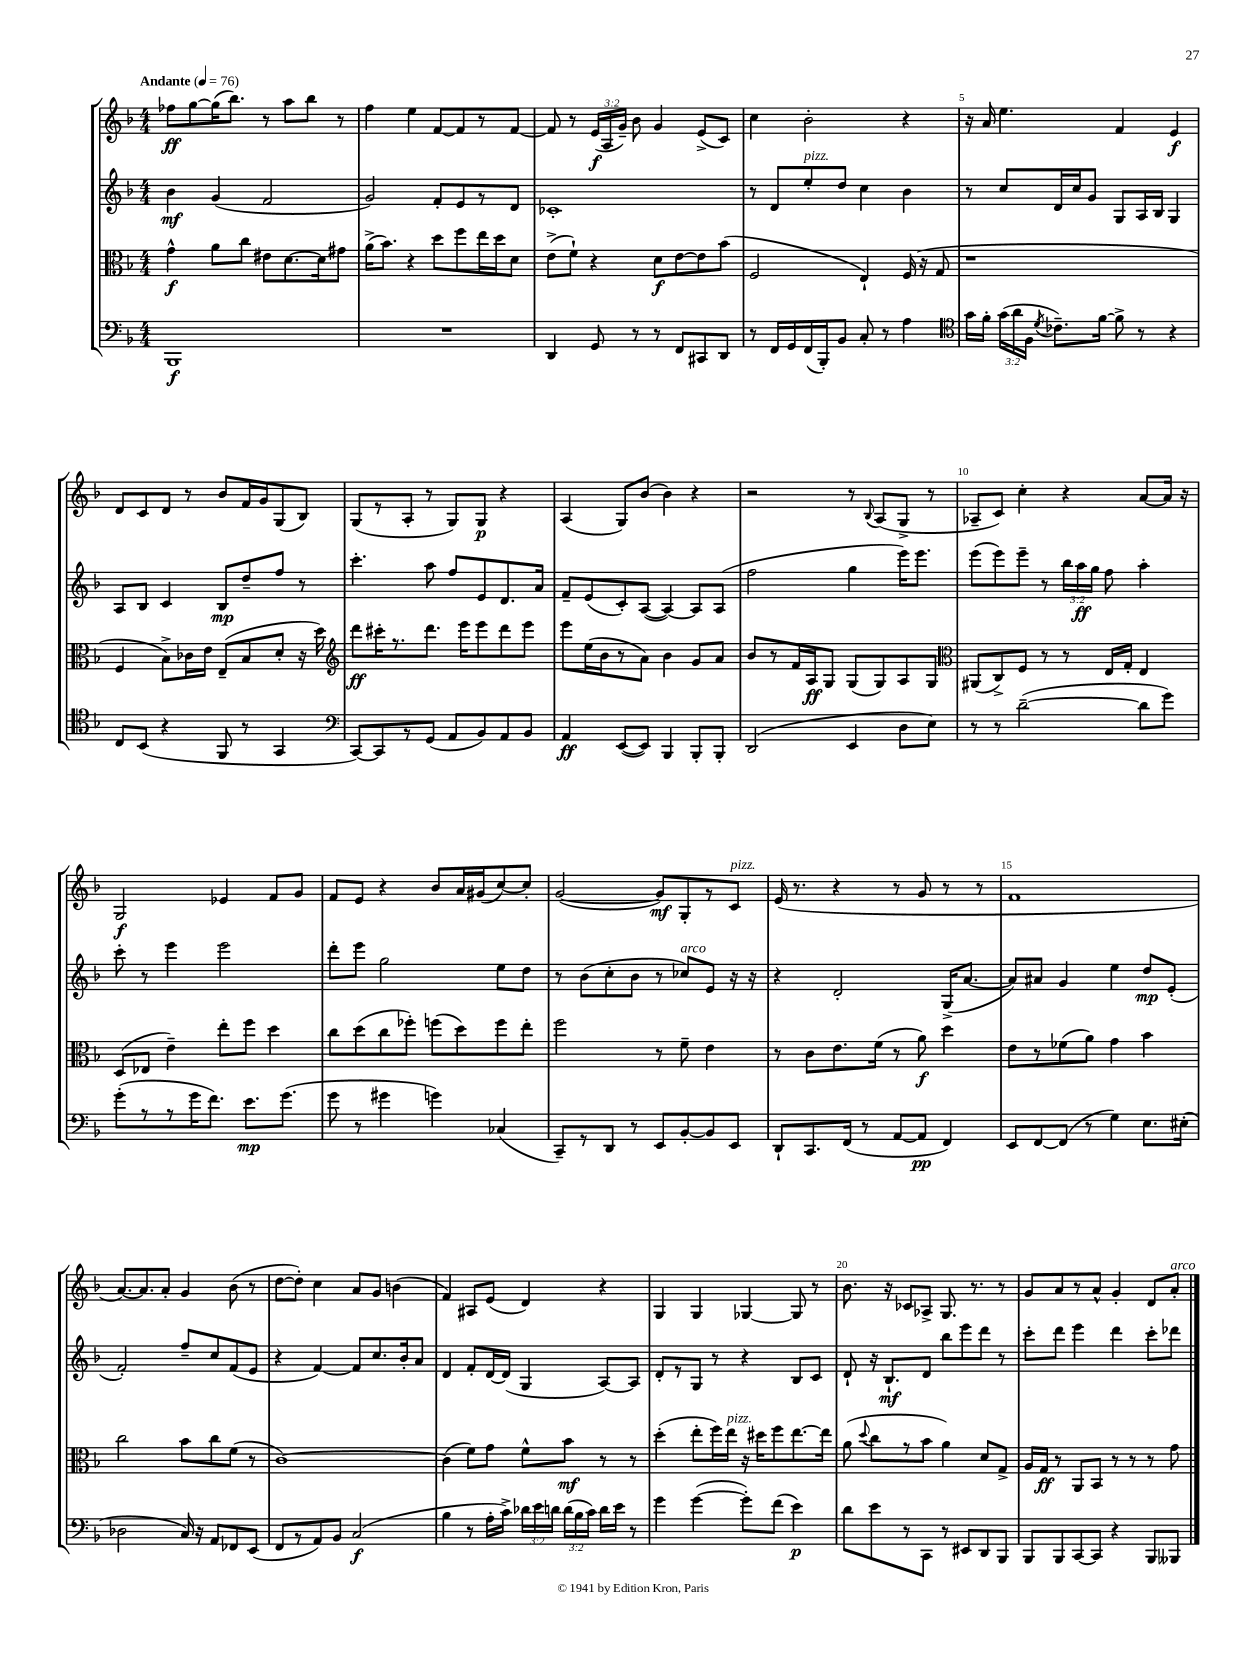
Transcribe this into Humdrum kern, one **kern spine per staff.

**kern	**dynam	**kern	**dynam	**kern	**dynam	**kern	**dynam
*part4	*part4	*part3	*part3	*part2	*part2	*part1	*part1
*staff4	*staff4	*staff3	*staff3	*staff2	*staff2	*staff1	*staff1
*clefF4	*	*clefC3	*	*clefG2	*	*clefG2	*
*k[b-]	*	*k[b-]	*	*k[b-]	*	*k[b-]	*
*M4/4	*	*M4/4	*	*M4/4	*	*M4/4	*
*MM76	*	*MM76	*	*MM76	*	*MM76	*
=1	=1	=1	=1	=1	=1	=1	=1
!	!	!	!	!	!	!LO:TX:a:B:t=Andante	!
1BBB-	f	4g^^\	f	4b-\	mf	8ff-X\L	ff
.	.	.	.	.	.	[8gg\	.
.	.	8a\L	.	(4g/	.	(16gg\K]	.
.	.	.	.	.	.	8.bb-\J)	.
.	.	8cc\J	.	.	.	.	.
.	.	8e#X\L	.	2f/	.	8r	.
.	.	[8.d\	.	.	.	8aa\L	.
.	.	.	.	.	.	8bb-\J	.
.	.	16d\k]	.	.	.	.	.
.	.	8g#X\J	.	.	.	8r	.
=2	=2	=2	=2	=2	=2	=2	=2
1r	.	(16a^\KL	.	2g/)	.	4ff\	.
.	.	8.b-\J)	.	.	.	.	.
.	.	4r	.	.	.	4ee\	.
.	.	8dd\L	.	8f'/L	.	[8f/L	.
.	.	8ff\	.	8e/	.	8f/]	.
.	.	16ee\L	.	8r	.	8r	.
.	.	16dd\J	.	.	.	.	.
.	.	8d\J	.	8d/J	.	[8f/J	.
=3	=3	=3	=3	=3	=3	=3	=3
4DD/	.	(8e^\L	.	1c-X'	.	8f/]	.
.	.	8f`\J)	.	.	.	8r	.
8GG/	.	4r	.	.	.	(24e/LL	f
.	.	.	.	.	.	24A/	.
.	.	.	.	.	.	24g~/JJ)	.
8r	.	.	.	.	.	8b-\	.
8r	.	8d\L	f	.	.	4g/	.
8FF/L	.	[8e\	.	.	.	.	.
8CC#X/	.	8e\]	.	.	.	(8e^/L	.
8DD/J	.	(8b-\J	.	.	.	8c/J)	.
=4	=4	=4	=4	=4	=4	=4	=4
8r	.	2F/	.	8r	.	4cc\	.
16FF/LL	.	.	.	8d/L	.	.	.
16GG/	.	.	.	.	.	.	.
!	!	!	!	!LO:TX:a:i:t=pizz.	!	!	!
(16FF/	.	.	.	8ee'/	.	2b-'\	.
16BBB-'/J)	.	.	.	.	.	.	.
8BB-/J	.	.	.	8dd/J	.	.	.
8C'/	.	4E`/)	.	4cc\	.	.	.
8r	.	.	.	.	.	.	.
4A\	.	(16F/	.	4b-\	.	4r	.
.	.	16r	.	.	.	.	.
.	.	8G/	.	.	.	.	.
=5	=5	=5	=5	=5	=5	=5	=5
*clefC4	*	*	*	*	*	*	*
16g\LL	.	1r	.	8r	.	16r	.
16f'\JJ	.	.	.	.	.	16a/	.
(24g\LL	.	.	.	8cc/L	.	4.ee\	.
24a\	.	.	.	.	.	.	.
24F\JJ	.	.	.	.	.	.	.
8qd/	.	.	.	.	.	.	.
8.c-X~\L)	.	.	.	16d/L	.	.	.
.	.	.	.	16cc/J	.	.	.
.	.	.	.	8g/J	.	.	.
[16f\Jk	.	.	.	.	.	.	.
8f^\]	.	.	.	8G/L	.	4f/	.
8r	.	.	.	16A/L	.	.	.
.	.	.	.	16B-/JJ	.	.	.
4r	.	.	.	4G/	.	4e/	f
!!LO:LB:g=z
=6	=6	=6	=6	=6	=6	=6	=6
8C/L	.	4F/	.	8A/L	.	8d/L	.
(8BB-/J	.	.	.	8B-/J	.	8c/	.
4r	.	8B-^\L)	.	4c/	.	8d/J	.
.	.	16c-X\L	.	.	.	8r	.
.	.	16e\JJ	.	.	.	.	.
8FF/	.	(8E~/L	.	8B-/L	mp	8b-/L	.
8r	.	8B-/	.	8dd~/	.	16f/L	.
.	.	.	.	.	.	16g/J	.
4GG/	.	8d'/J	.	8ff/J	.	(8G/	.
.	.	16r	.	8r	.	8B-/J)	.
.	.	16dd\)	.	.	.	.	.
=7	=7	=7	=7	=7	=7	=7	=7
*clefF4	*	*clefG2	*	*	*	*	*
[8CC/L)	.	8ddd\L	ff	4.ccc'\	.	(8G/L	.
8CC/]	.	16ccc#X'\K	.	.	.	8r	.
.	.	8.r	.	.	.	.	.
8r	.	.	.	.	.	8A'/J	.
(8GG/J	.	8.ddd\J	.	8aa\	.	8r	.
8AA/L	.	.	.	8ff/L	.	8G/L)	.
.	.	16eee\KL	.	.	.	.	.
8BB-/)	.	8eee\	.	8e/	.	8G/J	p
8AA/	.	8ddd\	.	8.d/	.	4r	.
8BB-/J	.	8eee\J	.	.	.	.	.
.	.	.	.	16a/Jk	.	.	.
=8	=8	=8	=8	=8	=8	=8	=8
4AA/	ff	8eee\L	.	8f~/L	.	(4A/	.
.	.	(16ee\L	.	(8e/	.	.	.
.	.	16b-\J	.	.	.	.	.
([8EE/L	.	8r	.	8c'/)	.	8G/L)	.
8EE/J])	.	8a\J)	.	([8A/J	.	(8b-/J	.
4BBB-/	.	4b-\	.	4A/_)	.	4b-\)	.
8BBB-'/L	.	8g/L	.	8A/L]	.	4r	.
8BBB-'/J	.	8a/J	.	(8A/J	.	.	.
=9	=9	=9	=9	=9	=9	=9	=9
(2DD/	.	8b-/L	.	2ff\	.	2r	.
.	.	8r	.	.	.	.	.
.	.	16f/L	.	.	.	.	.
.	.	16A/J	ff	.	.	.	.
.	.	8G/J	.	.	.	.	.
4EE/	.	(8G/L	.	4gg\	.	8r	.
.	.	.	.	.	.	8qqB-/	.
.	.	8G/)	.	.	.	(8A/L	.
8D\L	.	8A/	.	16eee\KL)	.	8G^/J	.
.	.	.	.	8.eee\J	.	.	.
8E\J)	.	8G/J	.	.	.	8r	.
=10	=10	=10	=10	=10	=10	=10	=10
*	*	*clefC3	*	*	*	*	*
8r	.	(8AA#X/L	.	(8eee\L	.	8A-X~/L	.
8r	.	8C^/)	.	8eee\)	.	8c/J)	.
([2d~\	.	8F/J	.	8eee~\J	.	4cc'\	.
.	.	8r	.	8r	.	.	.
.	.	8r	.	24bb-\LL	.	4r	.
.	.	.	.	24aa\	ff	.	.
.	.	.	.	24gg\JJ	.	.	.
.	.	16E/LL	.	8ff\	.	.	.
.	.	16G'/JJ	.	.	.	.	.
8d\L]	.	4E/	.	4aa'\	.	[8a/L	.
8g\J)	.	.	.	.	.	16a/Jk]	.
.	.	.	.	.	.	16r	.
!!LO:LB:g=z
=11	=11	=11	=11	=11	=11	=11	=11
(8g'\L	.	(8D/L	.	8ccc'\	.	2G/	f
8r	.	8E-X/J	.	8r	.	.	.
8r	.	4e~\)	.	4eee\	.	.	.
16g\K	.	.	.	.	.	.	.
8.f\J)	.	.	.	.	.	.	.
.	.	8ee'\L	.	2eee\	.	4e-X/	.
8.e\L	mp	8ff\J	.	.	.	.	.
.	.	4dd\	.	.	.	8f/L	.
(8.g\J	.	.	.	.	.	.	.
.	.	.	.	.	.	8g/J	.
=12	=12	=12	=12	=12	=12	=12	=12
8g\	.	8cc\L	.	8ddd'\L	.	8f/L	.
8r	.	(8dd\	.	8eee\J	.	8e/J	.
4g#X\	.	8cc\	.	2gg\	.	4r	.
.	.	8ff-X'\J)	.	.	.	.	.
4gn\)	.	(8ffn\L	.	.	.	8b-/L	.
.	.	8dd\)	.	.	.	16a/L	.
.	.	.	.	.	.	(16g#X/J	.
(4C-X/	.	8ff\	.	8ee\L	.	[8cc/)	.
.	.	8ee'\J	.	8dd\J	.	8cc'/J]	.
=13	=13	=13	=13	=13	=13	=13	=13
8CC~/L)	.	2ff\	.	8r	.	([2g/	.
8r	.	.	.	(8b-\L	.	.	.
8DD/J	.	.	.	8cc'\	.	.	.
8r	.	.	.	8b-\J	.	.	.
8EE/L	.	8r	.	8r	.	8g/L])	mf
!	!	!	!	!LO:TX:a:i:t=arco	!	!	!
[8BB-'/	.	8f~\	.	8cc-X/L)	.	8G'/	.
8BB-/]	.	4e\	.	8e/J	.	8r	.
!	!	!	!	!	!	!LO:TX:a:i:t=pizz.	!
8EE/J	.	.	.	16r	.	8c/J	.
.	.	.	.	16r	.	.	.
=14	=14	=14	=14	=14	=14	=14	=14
8DD`/L	.	8r	.	4r	.	(16e/	.
.	.	.	.	.	.	8.r	.
8.CC/	.	8c\L	.	.	.	.	.
.	.	8.e\	.	2d'/	.	4r	.
(16FF/Jk	.	.	.	.	.	.	.
8r	.	.	.	.	.	.	.
.	.	(16f\Jk	.	.	.	.	.
[8AA/L	.	8r	.	.	.	8r	.
8AA/J]	pp	8a\)	f	.	.	8g/	.
4FF/)	.	4dd\	.	(16G^/KL	.	8r	.
.	.	.	.	[8.a/J	.	.	.
.	.	.	.	.	.	8r	.
=15	=15	=15	=15	=15	=15	=15	=15
8EE/L	.	8e\L	.	8a/L])	.	1f	.
[8FF/	.	8r	.	8a#X/J	.	.	.
(8FF/J]	.	(8f-X\	.	4g/	.	.	.
8r	.	8a\J)	.	.	.	.	.
4G\)	.	4g\	.	4ee\	.	.	.
8.E\L	.	4b-\	.	8dd/L	mp	.	.
.	.	.	.	(8e'/J	.	.	.
(16E#X'\Jk	.	.	.	.	.	.	.
!!LO:LB:g=z
=16	=16	=16	=16	=16	=16	=16	=16
2D-X\	.	2cc\	.	2f'/)	.	[8.a/L)	.
.	.	.	.	.	.	8.a/]	.
.	.	.	.	.	.	8a'/J	.
16C/)	.	8b-\L	.	8ff~/L	.	4g/	.
16r	.	.	.	.	.	.	.
8AA/L	.	8cc\	.	8cc/	.	.	.
8FF-X/	.	(8f\J	.	(8f/	.	(8b-\	.
(8EE/J	.	8r	.	8e/J	.	8r	.
=17	=17	=17	=17	=17	=17	=17	=17
8FF/L	.	[1c)	.	4r	.	[8dd\L	.
8r	.	.	.	.	.	8dd'\J])	.
8AA/)	.	.	.	[4f/)	.	4cc\	.
8BB-/J	.	.	.	.	.	.	.
(2C/	f	.	.	8f/L]	.	8a/L	.
.	.	.	.	8.cc/	.	8g/J	.
.	.	.	.	.	.	(4bn\	.
.	.	.	.	16b-'/k	.	.	.
.	.	.	.	8a/J	.	.	.
=18	=18	=18	=18	=18	=18	=18	=18
4B-\	.	(4c\]	.	4d/	.	4f/)	.
8r	.	8f\L)	.	8f'/L	.	8A#X/L	.
16A'\LL	.	8g\J	.	[16d/L	.	(8e/J	.
16c^\JJ)	.	.	.	(16d/JJ]	.	.	.
24d-X\LL	.	8f^^\L	.	4G/	.	4d/)	.
24e\	.	.	.	.	.	.	.
24dn\JJ	.	.	.	.	.	.	.
(24d\LL	.	8b-\J	mf	.	.	.	.
24B-\	.	.	.	.	.	.	.
24c\JJ)	.	.	.	.	.	.	.
16d\LL	.	8r	.	[8A/L)	.	4r	.
16e\JJ	.	.	.	.	.	.	.
8r	.	8r	.	8A/J]	.	.	.
=19	=19	=19	=19	=19	=19	=19	=19
4g\	.	(4dd'\	.	8d'/L	.	4G/	.
.	.	.	.	8r	.	.	.
([4g\	.	8ee'\L	.	8G/J	.	4G/	.
.	.	16ff\L)	.	8r	.	.	.
!	!	!LO:TX:a:i:t=pizz.	!	!	!	!	!
.	.	16ee\JJ	.	.	.	.	.
8g'\L])	.	16r	.	4r	.	[4G-X/	.
.	.	16dd#X\KL	.	.	.	.	.
(8f\J	.	8ff\	.	.	.	.	.
4e\)	p	[8.ee\	.	8B-/L	.	8G-/]	.
.	.	.	.	8c/J	.	8r	.
.	.	16ee\Jk]	.	.	.	.	.
=20	=20	=20	=20	=20	=20	=20	=20
8d\L	.	(8a\	.	8d`/	.	8.b-\	.
.	.	8qqdd/	.	.	.	.	.
8e\	.	8cc\L	.	16r	.	.	.
.	.	.	.	8.B-`/L	mf	16r	.
8r	.	8r	.	.	.	8c-X/L	.
8CC\J	.	8b-\J	.	8d/J	.	8A-X^/J	.
8r	.	4a\)	.	8bb-\L	.	8.G/	.
8EE#X/L	.	.	.	8eee\	.	.	.
.	.	.	.	.	.	8.r	.
8DD/	.	8d/L	.	8ddd\J	.	.	.
8BBB-/J	.	8G^/J	.	8r	.	8r	.
=21	=21	=21	=21	=21	=21	=21	=21
8BBB-/L	.	16A/LL	.	8ccc'\L	.	8g/L	.
.	.	16G/JJ	ff	.	.	.	.
8BBB-/	.	8r	.	8ddd\J	.	8a/	.
[8CC/	.	8AA/L	.	4eee\	.	8r	.
8CC/J]	.	8BB-/J	.	.	.	8a^^/J	.
4r	.	8r	.	4ddd\	.	4g'/	.
.	.	8r	.	.	.	.	.
8BBB-/L	.	8r	.	8ccc'\L	.	8d/L	.
!	!	!	!	!	!	!LO:TX:a:i:t=arco	!
8BBB--X/J	.	8g\	.	8ddd-X\J	.	8a'/J	.
==	==	==	==	==	==	==	==
*-	*-	*-	*-	*-	*-	*-	*-
